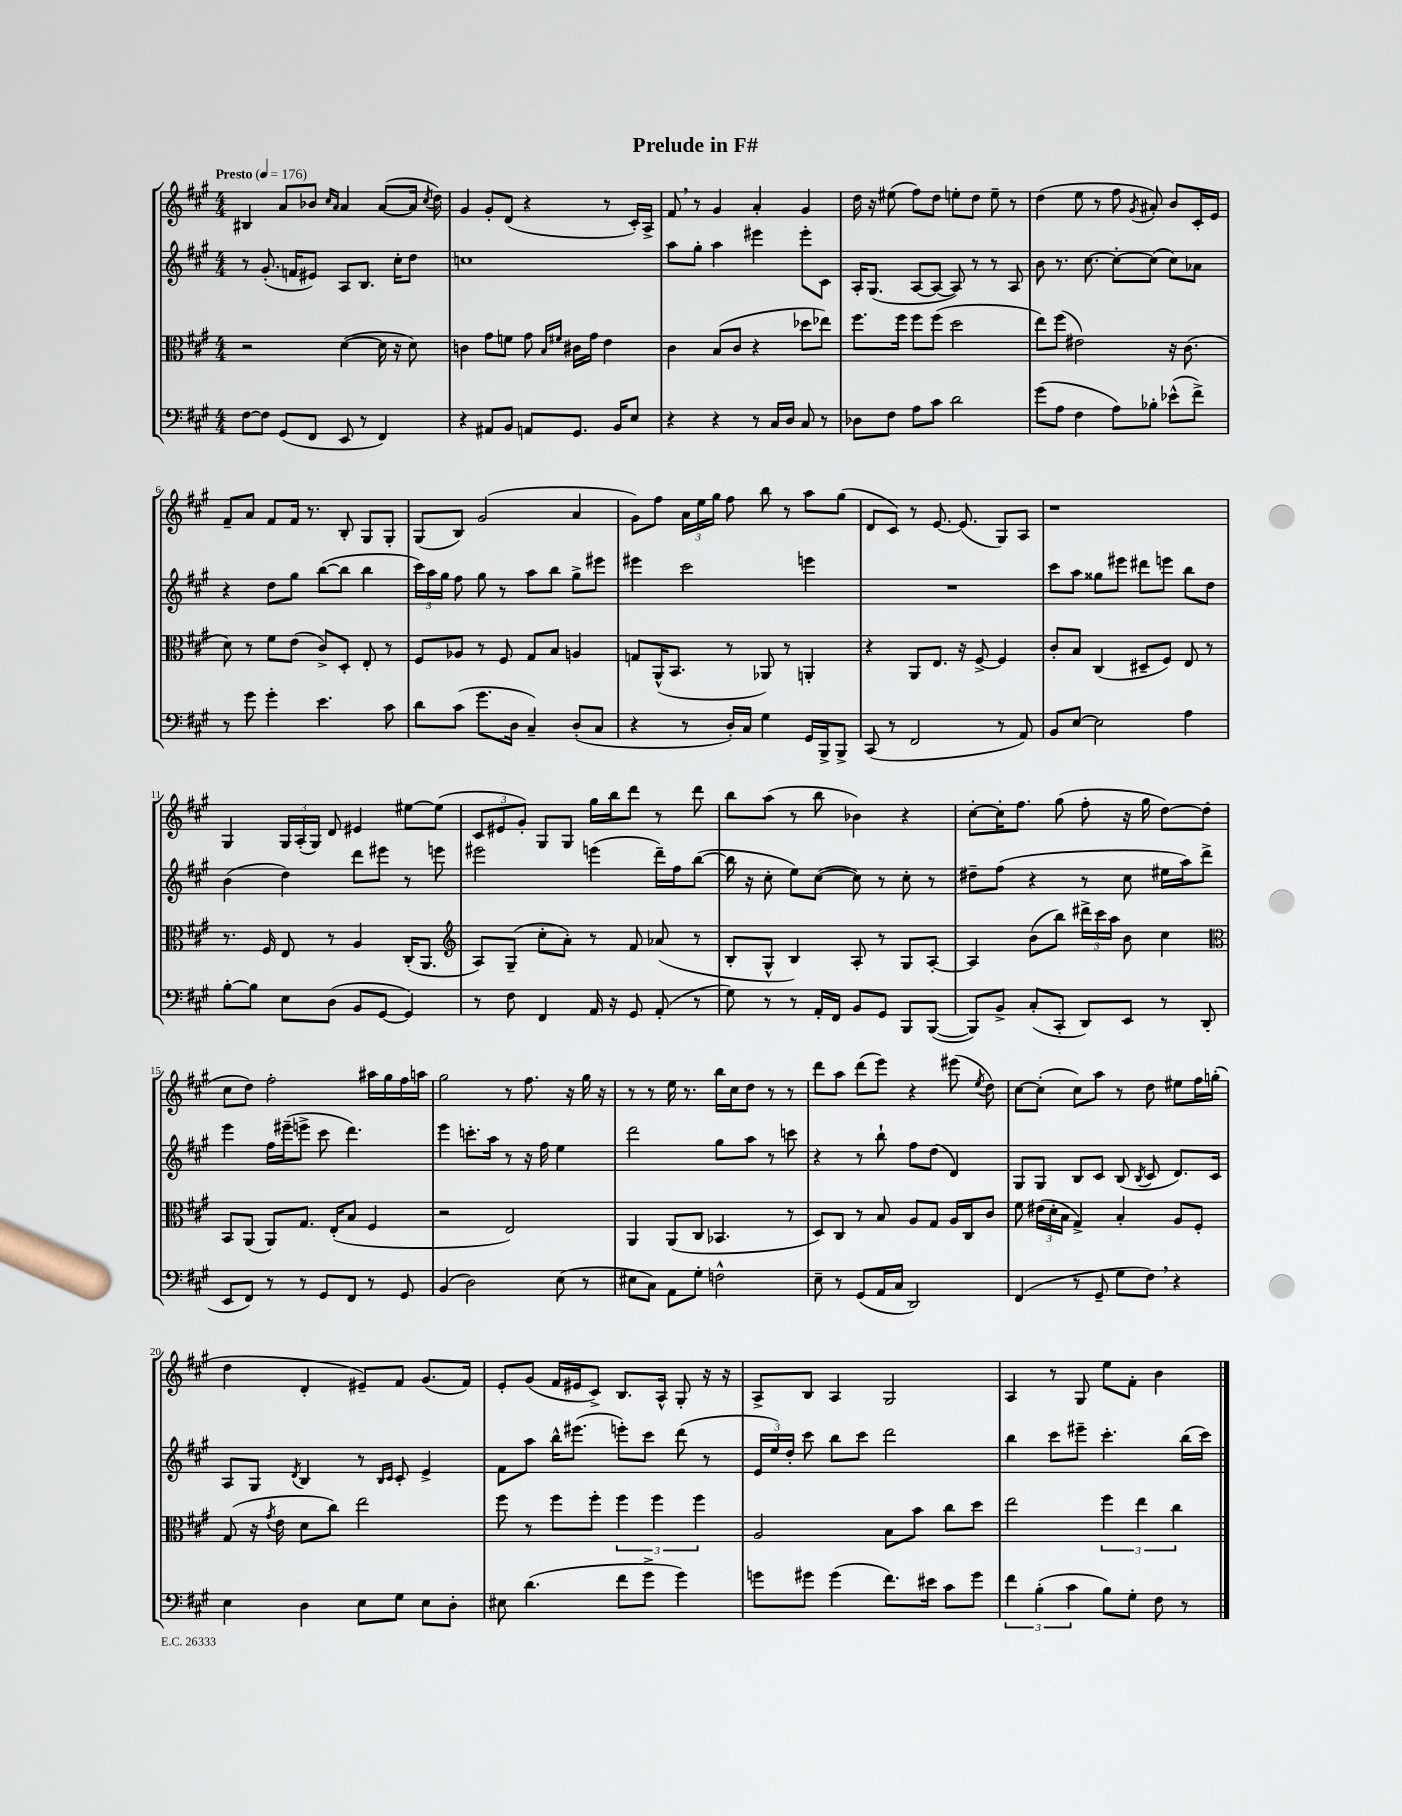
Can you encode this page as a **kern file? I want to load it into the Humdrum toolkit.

**kern	**kern	**kern	**kern
*staff4	*staff3	*staff2	*staff1
*clefF4	*clefC3	*clefG2	*clefG2
*k[f#c#g#]	*k[f#c#g#]	*k[f#c#g#]	*k[f#c#g#]
*M4/4	*M4/4	*M4/4	*M4/4
*MM176	*MM176	*MM176	*MM176
[8F#	2r	8r	4B#
8F#]	.	(8.g#'	.
(8GG#	.	.	8a
.	.	16f	.
8FF#	.	8e#)	8b-
.	.	.	16qqcc#
.	.	.	16qqa
8EE	([4d	8A	4a
8r	.	8.B	.
4FF#)	16d]	.	([8a
.	16r	16cc#'	.
.	8d)	8dd	16a]
.	.	.	8qcc#
.	.	.	16dd)
=	=	=	=
4r	4c	1cc	4g#
8AA#	8g#	.	8g#'
8BB	8f	.	(8d
8AA	8g#	.	4r
.	16qqB	.	.
.	16qqf#	.	.
8.GG#	16c#	.	.
.	16g#	.	.
.	4e	.	8r
16BB	.	.	.
8E	.	.	16c#')
.	.	.	16A^
=	=	=	=
4r	4c#	8aa	8f#
.	.	8gg#'	8r
4r	(8B	4aa	4g#
.	8c#	.	.
8r	4r	4eee#	4a'
16C#	.	.	.
16D	.	.	.
8C#	8dd-	8eee#'	4g#
8r	8ee-)	8c#	.
=	=	=	=
8D-	8.ff#	16A'	16dd
.	.	(8.G#	16r
8F#	.	.	(8ee#
.	16ff#	.	.
8A	8ff#	[8A	8ff#)
8c#	(8ff#	8A_	8dd
2d	2dd	8A])	8ee'
.	.	8r	8dd
.	.	8r	8ee~
.	.	8A	8r
=	=	=	=
(8g#	8ee)	8b	(4dd
8A	(8ff#	8.r	.
4F#	2e#)	.	8ee
.	.	[8.cc#	.
.	.	.	8r
8A)	.	8cc#'_	8ff#
.	.	.	8qg#
8B-'	.	(8cc#]	8a#')
(8e-^^	16r	8cc#)	8b
.	(8.c#	.	.
8f#^)	.	8a-	16c#'
.	.	.	16e
=	=	=	=
8r	8d)	4r	8f#~
8g#	8r	.	8a
4g#'	8f#	8dd	8f#
.	(8e	8gg#	16f#
.	.	.	8.r
4.e	8c#^)	([8bb	.
.	8D'	8bb]	8B'
.	8E'	4bb	8G#
8c#	8r	.	8G#'
=	=	=	=
8d	8F#	24ccc#)	(8G#
.	.	24aa	.
.	.	24gg#	.
(8c#	8A-	8ff#	8B)
8.g#	8r	8gg#	(2g#
.	8F#	8r	.
16D	.	.	.
4C#~)	8G#	8aa	.
.	8B	8bb	.
(8D'	4A	8gg#^	4a
8C#	.	8eee#	.
=	=	=	=
4r	8G	4eee#	8g#)
.	(16AA^^	.	8ff#
.	8.BB	.	.
8r	.	2ccc#	24a
.	.	.	24ee
.	.	.	24gg#
16D')	8r	.	8ff#
16C#	.	.	.
4G#	8AA-)	.	8bb
.	8r	.	8r
16GG#	4AA'	4eee	8aa
16BBB^	.	.	.
8BBB^	.	.	(8gg#
=	=	=	=
(8CC#	4r	1r	8d
8r	.	.	8c#)
2FF#	8AA	.	8r
.	8.E	.	[8.e
.	16r	.	(8.e]
.	[8F#^	.	.
8r	4F#]	.	8G#)
8AA)	.	.	8A
=	=	=	=
8BB	8c#'	8ccc#	1r
[8E	8B	8aa	.
2E]	(4C#	8gg##	.
.	.	8eee#	.
.	8D#~	8ddd#	.
.	8F#)	8eee	.
4A	8E	8bb	.
.	8r	8dd	.
=	=	=	=
[8B'	8.r	(4b	4G#
8B]	.	.	.
.	16F#	.	.
8E	8E	4dd)	24G#
.	.	.	(24A'
.	.	.	24G#)
(8D	8r	.	8d
8BB	4A	8ddd	4e#
[8GG#	.	8eee#	.
4GG#])	(16C#'	8r	[8ee#
.	8.AA	.	.
.	.	8eee	(8ee#]
=	=	=	=
*	*clefG2	*	*
8r	8A)	2eee#	12c#
.	.	.	12e#
8F#	(8G#~	.	.
.	.	.	12g#')
4FF#	8cc#'	.	8G#
.	8a')	.	8G#
16AA	8r	(4eee	16gg#
16r	.	.	16bb
8GG#	8f#	.	8ddd
(8AA'	(8a-	16ddd~)	8r
.	.	16ff#	.
8r	8r	([8bb	8ddd
=	=	=	=
8G#)	8B'	16bb]	8bb
.	.	16r	.
8r	8G#^^	8cc#'	(8aa
8r	4B)	8ee)	8r
16AA'	.	([8cc#	8bb
16FF#	.	.	.
8BB	8A'	8cc#])	4b-)
8GG#	8r	8r	.
8BBB	8G#	8cc#'	4r
([8BBB	[8A'	8r	.
=	=	=	=
8BBB])	4A]	8dd#~	[8cc#'
8BB^	.	(8ff#	16cc#']
.	.	.	8.ff#
(8C#'	(8b	4r	.
8CC#'	8bb)	.	(8gg#
8DD)	24ddd#^	8r	8ff#'
.	24ccc#	.	.
.	24aa	.	.
8EE	8b	8cc#	16r
.	.	.	16gg#
8r	4cc#	16ee#	[8dd)
.	.	16aa)	.
(8DD	.	8ddd^	(8dd]
=	=	=	=
*	*clefC3	*	*
8EE	8BB	4eee	8cc#
8FF#)	(8AA	.	8dd)
8r	8AA)	16ff#	2ff#'
.	.	(16eee#~	.
8r	8.G#	8eee^	.
8GG#	.	8ccc#	.
.	(16E'	.	.
8FF#	8B	4.ddd)	.
8r	4F#	.	16aa#
.	.	.	16gg#
8GG#	.	.	16ff#
.	.	.	16aa
=	=	=	=
(4BB	2r	4eee	2gg#
2D)	.	8.ccc'	.
.	.	16aa	.
.	2E)	8r	8r
.	.	16r	8.ff#
.	.	16ff#	.
(8E	.	4ee	.
.	.	.	16r
8r	.	.	16gg#
.	.	.	16r
=	=	=	=
8E#	4AA	2ddd	8r
8C#)	.	.	8r
8AA	(8AA	.	16ee
.	.	.	8.r
8G#'	8C#	.	.
2F^^	4.BB-	8gg#	16bb
.	.	.	16cc#
.	.	8aa	8dd
.	.	8r	8r
.	8r	8ccc	8r
=	=	=	=
8E~	8D)	4r	8ddd
8r	8C#	.	8aa
(8GG#	8r	8r	(8ddd
16AA	8B	8bb`	8eee)
16C#	.	.	.
2DD)	8A	8ff#	4r
.	8G#	(8dd	.
.	16A	4d)	(8eee#
.	16C#	.	.
.	.	.	8qee
.	8c#	.	8dd)
=	=	=	=
(4FF#	8f#	8G#	[8cc#
.	(24e#	8G#	(8cc#']
.	24d'	.	.
.	24B	.	.
8r	4G#^)	8B	8cc#)
8GG#~	.	8c#	8aa
8G#	4B'	(8B	8r
.	.	8qB	.
8F#)	.	8c#	8dd
4r	8A	8.d)	8ee#
.	8F#'	.	16ff#
.	.	16c#	(16gg'
=	=	=	=
4E	(8G#	8A	4dd
.	16r	8G#	.
.	8qg#	.	.
.	16e	.	.
.	.	8qd	.
4D	8d	4B	4d'
.	8cc#)	.	.
8E	2ee	8r	8e#~)
.	.	16qqB	.
.	.	16qqc#	.
8G#	.	8c#'	8f#
8E	.	4e^	(8.g#
8D'	.	.	.
.	.	.	16f#)
=	=	=	=
8E#	8ff#	8f#	8e'
(4.d	8r	8aa	(8g#
.	8ff#	16bb^^	16f#
.	.	(8.eee#	16e#
.	8ff#'	.	8c#^)
8f#	6ff#	8eee')	8.B
8g#^	.	8ccc#	.
.	6ff#	.	.
.	.	.	16A^^
4g#)	.	(8ddd	8G#'
.	6ff#	.	.
.	.	8r	16r
.	.	.	16r
=	=	=	=
8g	2A	24e	8A^
.	.	24ee)	.
.	.	24dd'	.
8g#	.	8ccc#	8B
(4g#	.	8bb	4A
.	.	8ccc#	.
8.f#)	8B	2ddd	2G#
.	8b	.	.
16e#	.	.	.
8c#	8cc#	.	.
8g#	8dd	.	.
=	=	=	=
6f#	2ee	4bb	4A
(6B'	.	.	.
.	.	8ccc#	8r
6c#	.	.	.
.	.	8eee#~	8G#
8B)	6ff#	4.ccc#'	8ee
8G#'	.	.	8f#'
.	6ee	.	.
8F#	.	.	4b
.	6cc#	.	.
8r	.	(16bb	.
.	.	16ccc#)	.
==	==	==	==
*-	*-	*-	*-
